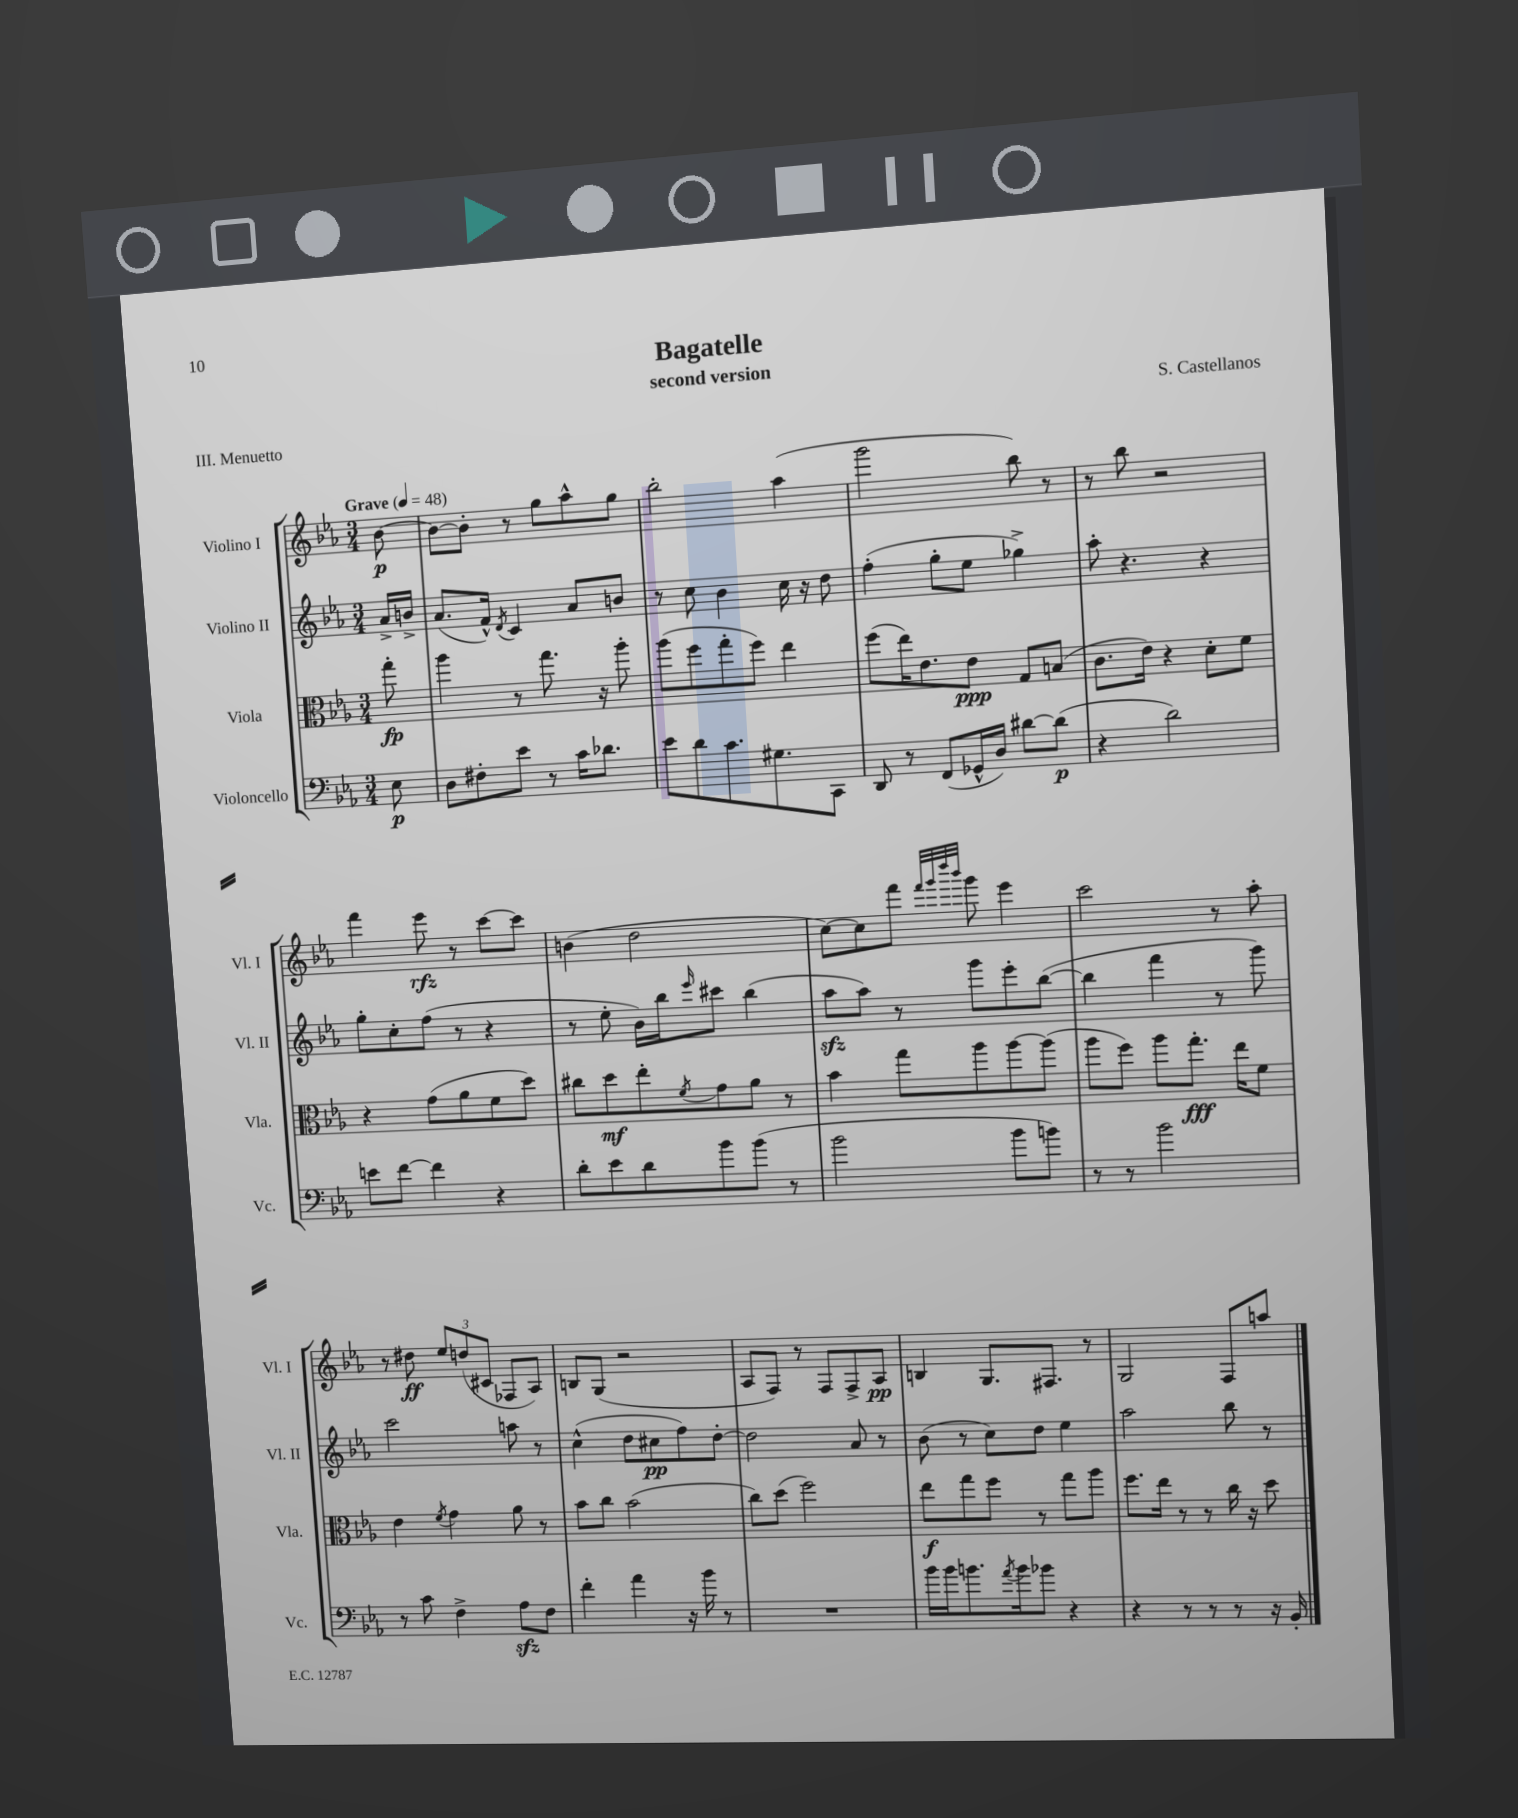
\header { title = "Bagatelle" composer = "S. Castellanos" subtitle = "second version" piece = "III. Menuetto" }
<<
\new StaffGroup <<
\new Staff = "s0" \with { instrumentName = "Violino I" shortInstrumentName = "Vl. I" } {
    \clef treble \key ees \major \numericTimeSignature \time 3/4 \partial 8 \tempo "Grave" 4 = 48
    bes'8~\p |
    bes'8~ bes'8-. r8 g''8 aes''8-^ g''8 |
    bes''2-. aes''4( |
    g'''2 bes''8) r8 |
    r8 bes''8 r2 |
    f'''4 ees'''8\rfz r8 c'''8~ c'''8 |
    b'4( d''2 |
    c''8~) c''8 f'''8 \grace { f'''32 g'''32 d''''32 bes'''32 } g'''8 ees'''4 |
    c'''2 r8 aes''8-. |
    r8 dis''8\ff \tuplet 3/2 { ees''8 d''8( cis'8 } fes8 aes8) |
    b8 g8( r2 |
    aes8 f8) r8 f8 f8-> aes8\pp |
    b4 g8. fis8. r8 |
    g2 f8 a''8 \bar "|." |
}
\new Staff = "s1" \with { instrumentName = "Violino II" shortInstrumentName = "Vl. II" } {
    \clef treble \key ees \major \numericTimeSignature \time 3/4 \partial 8
    aes'16-> b'16-> |
    aes'8.( f'16-^) \acciaccatura { d'8 } c'4 aes'8 b'8 |
    r8 c''8 bes'4 c''16 r16 d''8 |
    f''4-.( g''8-. ees''8 ges''4->) |
    aes''8-. r4. r4 |
    g''8-. c''8-. f''8( r8 r4 |
    r8 ees''8-. bes'16) bes''16 \grace { ees'''16 } cis'''8 bes''4( |
    aes''8\sfz aes''8) r8 g'''8 ees'''8-. bes''8~( |
    bes''4 f'''4 r8 g'''8) |
    c'''2 a''8 r8 |
    c''4-^( d''8 cis''8\pp f''8) d''8~-. |
    d''2 aes'8 r8 |
    bes'8( r8 c''8) d''8 ees''4 |
    aes''2 bes''8 r8 \bar "|." |
}
\new Staff = "s2" \with { instrumentName = "Viola" shortInstrumentName = "Vla." } {
    \clef alto \key ees \major \numericTimeSignature \time 3/4 \partial 8
    g''8-.\fp |
    aes''4 r8 g''8. r16 aes''8-. |
    aes''8( f''8 g''8-. f''8) ees''4 |
    f''8( ees''16) ees'8. ees'8\ppp g8 b8( |
    c'8. ees'16) r4 d'8-. f'8 |
    r4 g'8( aes'8 f'8 d''8) |
    cis''8 d''8\mf ees''8-. \acciaccatura { f'8 } g'8 aes'8 r8 |
    bes'4 g''8 aes''8 aes''8~ aes''8( |
    aes''8 f''8) aes''8 g''8.-.\fff ees''16 f'8 |
    ees'4 \acciaccatura { f'8 } g'4 aes'8 r8 |
    bes'8 c''8 bes'2( |
    c''8) d''8( f''2) |
    ees''8\f g''8 f''8 r8 g''8 aes''8 |
    f''8. ees''16 r8 r8 c''16 r16 d''8 \bar "|." |
}
\new Staff = "s3" \with { instrumentName = "Violoncello" shortInstrumentName = "Vc." } {
    \clef bass \key ees \major \numericTimeSignature \time 3/4 \partial 8
    ees8\p |
    d8 fis8-. ees'8 r8 c'16 des'8. |
    ees'8 d'8 c'8. gis8. c,8 |
    d,8 r8 f,8( ges,16-^ d16) dis'8~ dis'8\p( |
    r4 d'2) |
    e'8 f'8~ f'4 r4 |
    d'8-. ees'8 d'8 bes'8 bes'8( r8 |
    bes'2 bes'8 b'8) |
    r8 r8 bes'2 |
    r8 c'8 f4-> aes8\sfz f8 |
    f'4-. aes'4 r16 bes'16 r8 |
    R2. |
    bes'16 bes'16 b'8. \acciaccatura { aes'8 } b'16 bes'8 r4 |
    r4 r8 r8 r8 r16 bes,16-. \bar "|." |
}
>>
>>
\layout { \context { \Score \remove "Bar_number_engraver" } }
